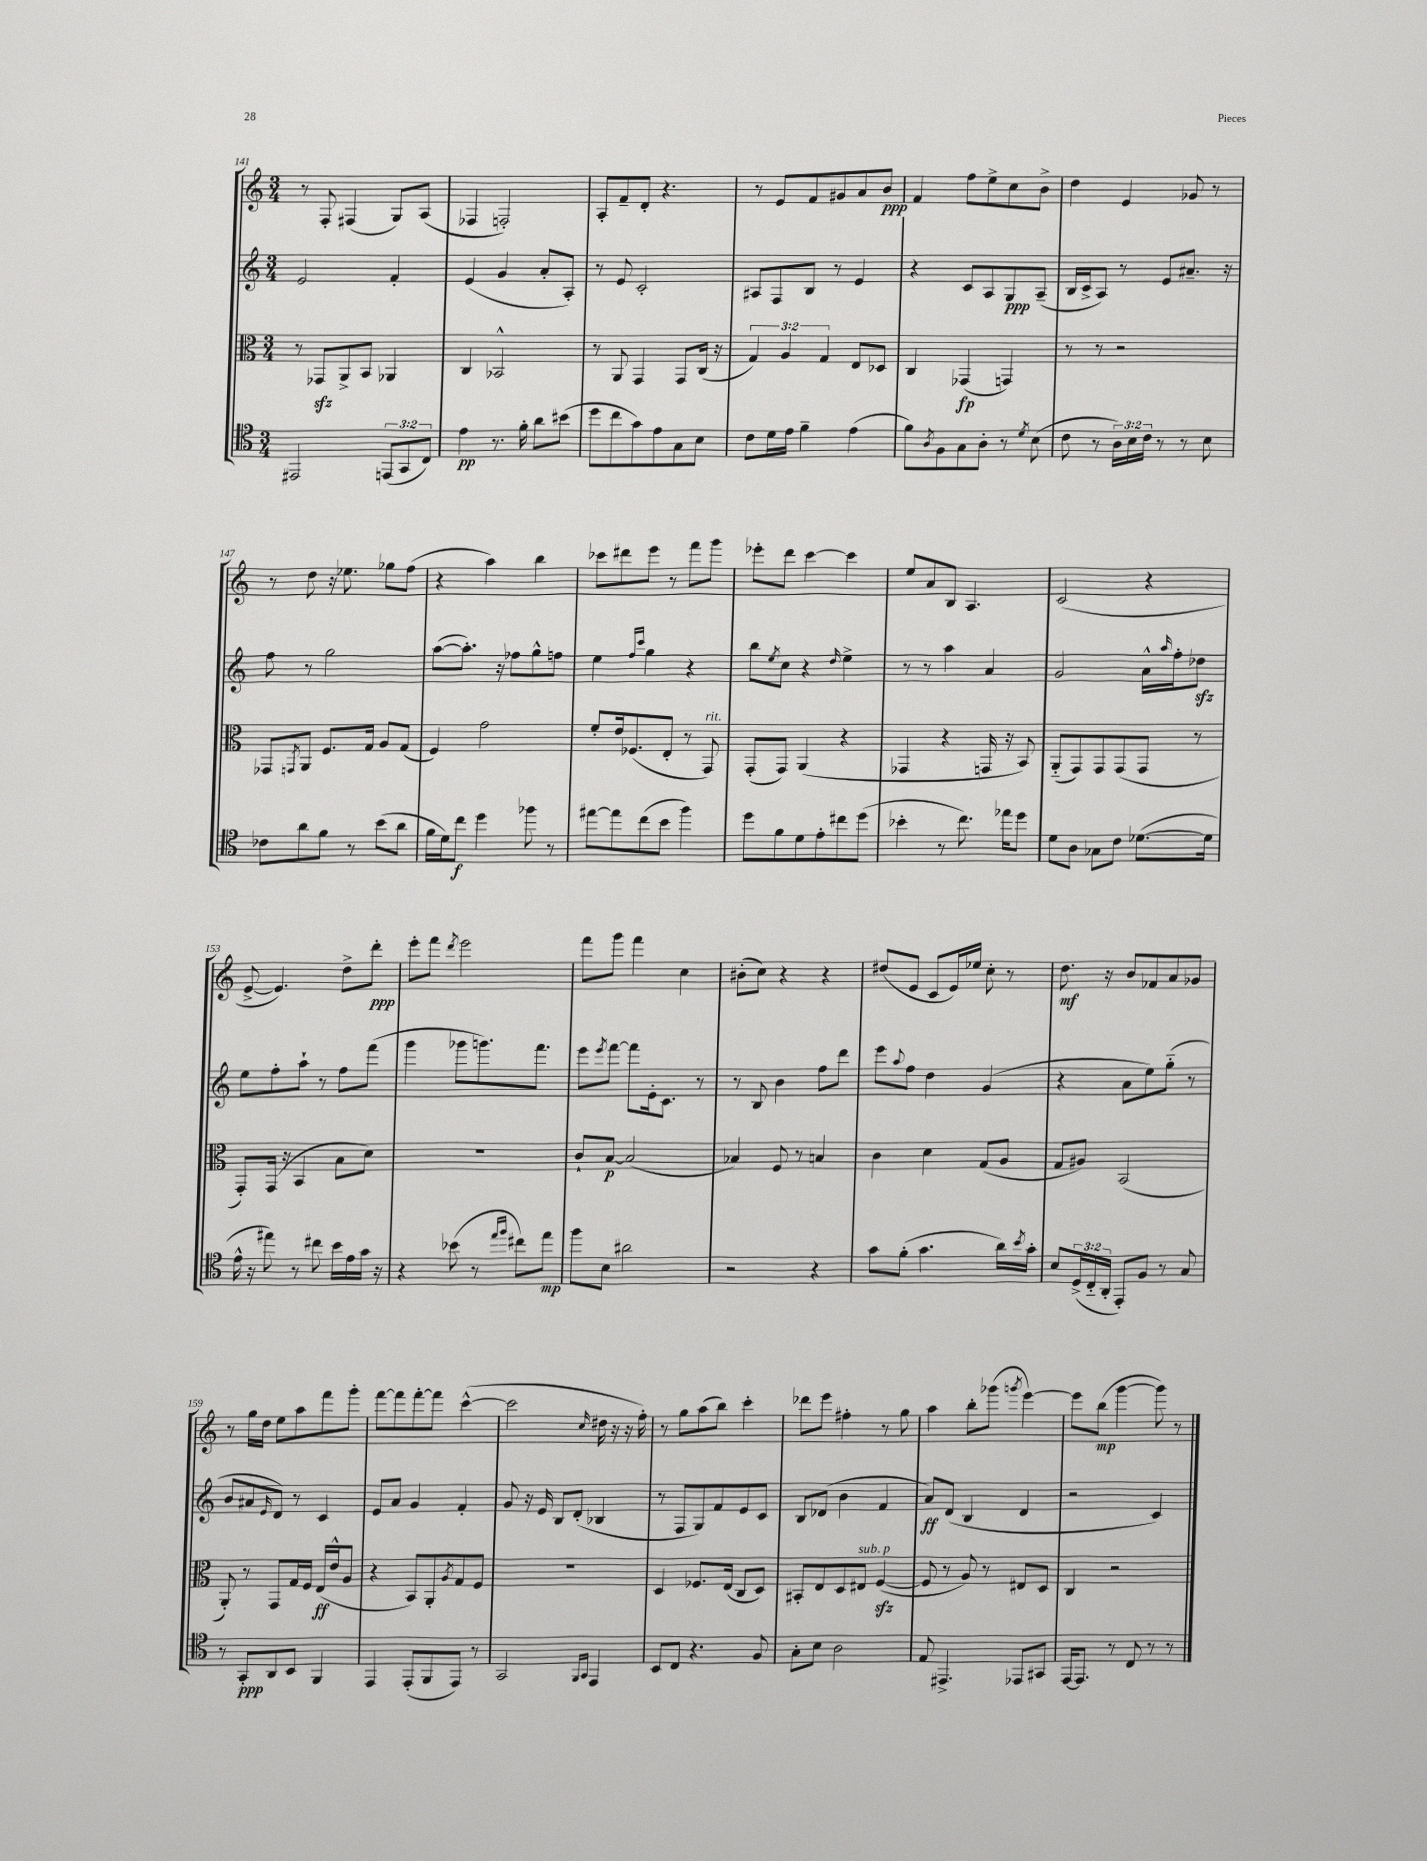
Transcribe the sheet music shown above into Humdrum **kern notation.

**kern	**kern	**kern	**kern
*staff4	*staff3	*staff2	*staff1
*clefC4	*clefC3	*clefG2	*clefG2
*k[]	*k[]	*k[]	*k[]
*M3/4	*M3/4	*M3/4	*M3/4
2EE#	8r	2e	8r
.	8GG-	.	8F'
.	8AA^	.	(4F#
.	8BB	.	.
(12EE	4AA-	4f'	8G)
12GG	.	.	.
.	.	.	(8A
12C)	.	.	.
=	=	=	=
4e	4C	(4e	4F-
8.r	2BB-^^	4g	2F')
16f'	.	.	.
8a	.	8a'	.
(8b#	.	8A')	.
=	=	=	=
8dd	8r	8r	8A'
8cc	8AA	8e	8f~
8g)	4GG	2c'	8d'
8e	.	.	4.r
8G	8GG	.	.
8B	(16C	.	.
.	16r	.	.
=	=	=	=
8c	6G)	8A#	8r
16d	.	8F	8e
.	6A	.	.
16e	.	.	.
4f~	.	8B	8f
.	6G	.	.
.	.	8r	8g#
(4e	8E	4e	8a
.	8D-	.	8b
=	=	=	=
8f)	4C	4r	4f
8qA	.	.	.
8F	.	.	.
8G	(4GG-	8c	8ff
8A'	.	8A	8ee^
8r	4GG)	8G	8cc
8qd	.	.	.
(8B	.	(8A~	8b^
=	=	=	=
8c	8r	16B	4dd
.	.	16c^	.
8r	8r	8A)	.
24A)	2r	8r	4e
24B	.	.	.
24c	.	.	.
8r	.	8e	.
8r	.	8.a#~	8g-
8B	.	.	8r
.	.	16r	.
=	=	=	=
8c-	8GG-	8ff	8r
.	8qGG	.	.
8a	8AA	8r	8dd
8f	8.F	2gg	16r
.	.	.	8.ee-
8r	.	.	.
.	16G	.	.
(8b	8A	.	8gg-
8a	(8G	.	(8ff
=	=	=	=
16f	4F)	([8aa	4r
16d)	.	.	.
8cc	.	8.aa'])	.
4dd	2g	.	4aa)
.	.	16r	.
.	.	8ff-	.
8ff-	.	8gg^^	4bb
8r	.	8ff	.
=	=	=	=
[8ee#	8f'	4ee	8ccc-
8ee#]	16e	.	8ddd#
.	(8.F-	.	.
.	.	16qqff	.
.	.	16qqccc	.
(8cc	.	4gg	8eee
8b	8E'	.	8r
4ff)	8r	4r	8fff
.	8GG)	.	8ggg
=	=	=	=
8dd	(8GG'	8bb	8eee-'
.	.	8qee	.
8f	8GG)	8cc	8ddd
8d	(4AA	4r	[4ccc
8e'	.	.	.
.	.	16qqdd	.
8cc#	4r	4ee^	4ccc]
(8dd	.	.	.
=	=	=	=
4b-'	4GG-	8r	8ee
.	.	8r	8a
8r	4r	4aa	8B
8.cc)	.	.	4.A
.	16GG	4a	.
16ee-	16r	.	.
8dd	8BB)	.	.
=	=	=	=
8d	(8AA'~	2g	(2c
8A	8GG)	.	.
8G-	8GG	.	.
8c	(8GG	.	.
([8.d-	8GG	16a^^	4r
.	.	16qqaa	.
.	.	16ff'	.
.	8r	8dd-	.
16d-]	.	.	.
=	=	=	=
16e^^	8GG')	8ee	[8e^
16r	.	.	.
8ee#)	(16GG	8ff'	4.e])
.	16r	.	.
8r	4BB	8aa`	.
8cc#	.	8r	.
16b	8B	8ff	8dd^
16e	.	.	.
16g	8d)	(8fff	8ddd'
16r	.	.	.
=	=	=	=
4r	2.r	4ggg	8eee'
.	.	.	8fff
.	.	.	8qddd
(8b-	.	8ggg-	2eee
8r	.	8.ggg)	.
16qqee	.	.	.
16qqff	.	.	.
8cc#)	.	.	.
.	.	8.fff	.
8ee	.	.	.
=	=	=	=
8ff	8c`	8eee	8fff
.	.	8qeee	.
8B	[8B	[8fff	8ggg
2a#	(2B]	8fff]	4fff
.	.	16e'	.
.	.	8.c	.
.	.	.	4cc
.	.	8r	.
=	=	=	=
2r	4B-)	8r	(8b#'
.	.	8B	8cc)
.	8F	4b	4r
.	8r	.	.
4r	4B	8ff	4r
.	.	8ddd	.
=	=	=	=
8g	4c	8eee	(8dd#
.	.	8qqaa	.
(8f'	.	8ff	8e
4.g	4d	4dd	8c
.	.	.	16e)
.	.	.	16ee-
.	(8G	(4g	8cc'
16a)	8A	.	8r
8qb	.	.	.
16g'	.	.	.
=	=	=	=
8B	8G	4r	8.dd
(24D^	8A#)	.	.
24C'~	.	.	.
.	.	.	16r
24AA'	.	.	.
8EE')	(2BB	8a	8b
8F	.	8ee)	8f-
8r	.	(8gg'~	8a
8G	.	8r	8g-
=	=	=	=
8r	8AA')	8b	8r
8GG'	8r	8a#	16gg
.	.	.	16dd
.	.	16qqe	.
8AA	8GG	8d)	8ee
8BB	16G	8r	8aa
.	16F	.	.
4FF	(16E	4c	8fff
.	16e^^	.	.
.	8A	.	8ggg'
=	=	=	=
4EE	4r	8e	[8fff
.	.	8a	8fff]
(8EE'	8BB)	4g	[8fff'
8FF	8AA'	.	8fff]
.	8qA	.	.
8EE)	8G	4f'	([4ccc^^
8r	8F	.	.
=	=	=	=
2GG	2.r	8g	2ccc]
.	.	16r	.
.	.	16e	.
.	.	8B	.
.	.	(8d'	.
16qqFF	.	.	.
16qqGG	.	.	16qqcc
4EE	.	4B-	16dd#
.	.	.	16r
.	.	.	16r
.	.	.	16ff')
=	=	=	=
8BB	4D	8r	8r
8C	.	8F	8gg
4.r	8.F-	8G)	(8aa
.	.	8f	8bb)
.	(16E	.	.
.	8C	8e	4ccc'
8F	8D)	8c	.
=	=	=	=
8G'	8BB#'	8B	8ddd-
8B	8E	(8d-	8eee
2A	8D	4b	4ff#'
.	8E#	.	.
.	([4F	4f	8r
.	.	.	8gg
=	=	=	=
8E	8F]	8a)	4aa
4.EE#^	8r	(8d	.
.	8A)	4B	8bb'
.	8r	.	(8ggg-
.	.	.	8qggg
8EE-	8E#	4d	[4eee)
8GG#	8D	.	.
=	=	=	=
[16EE	4C	2r	8eee]
8.EE]	.	.	.
.	.	.	(8bb
8r	2r	.	[4ggg
8C	.	.	.
8r	.	4c)	8ggg])
8r	.	.	8r
==	==	==	==
*-	*-	*-	*-
